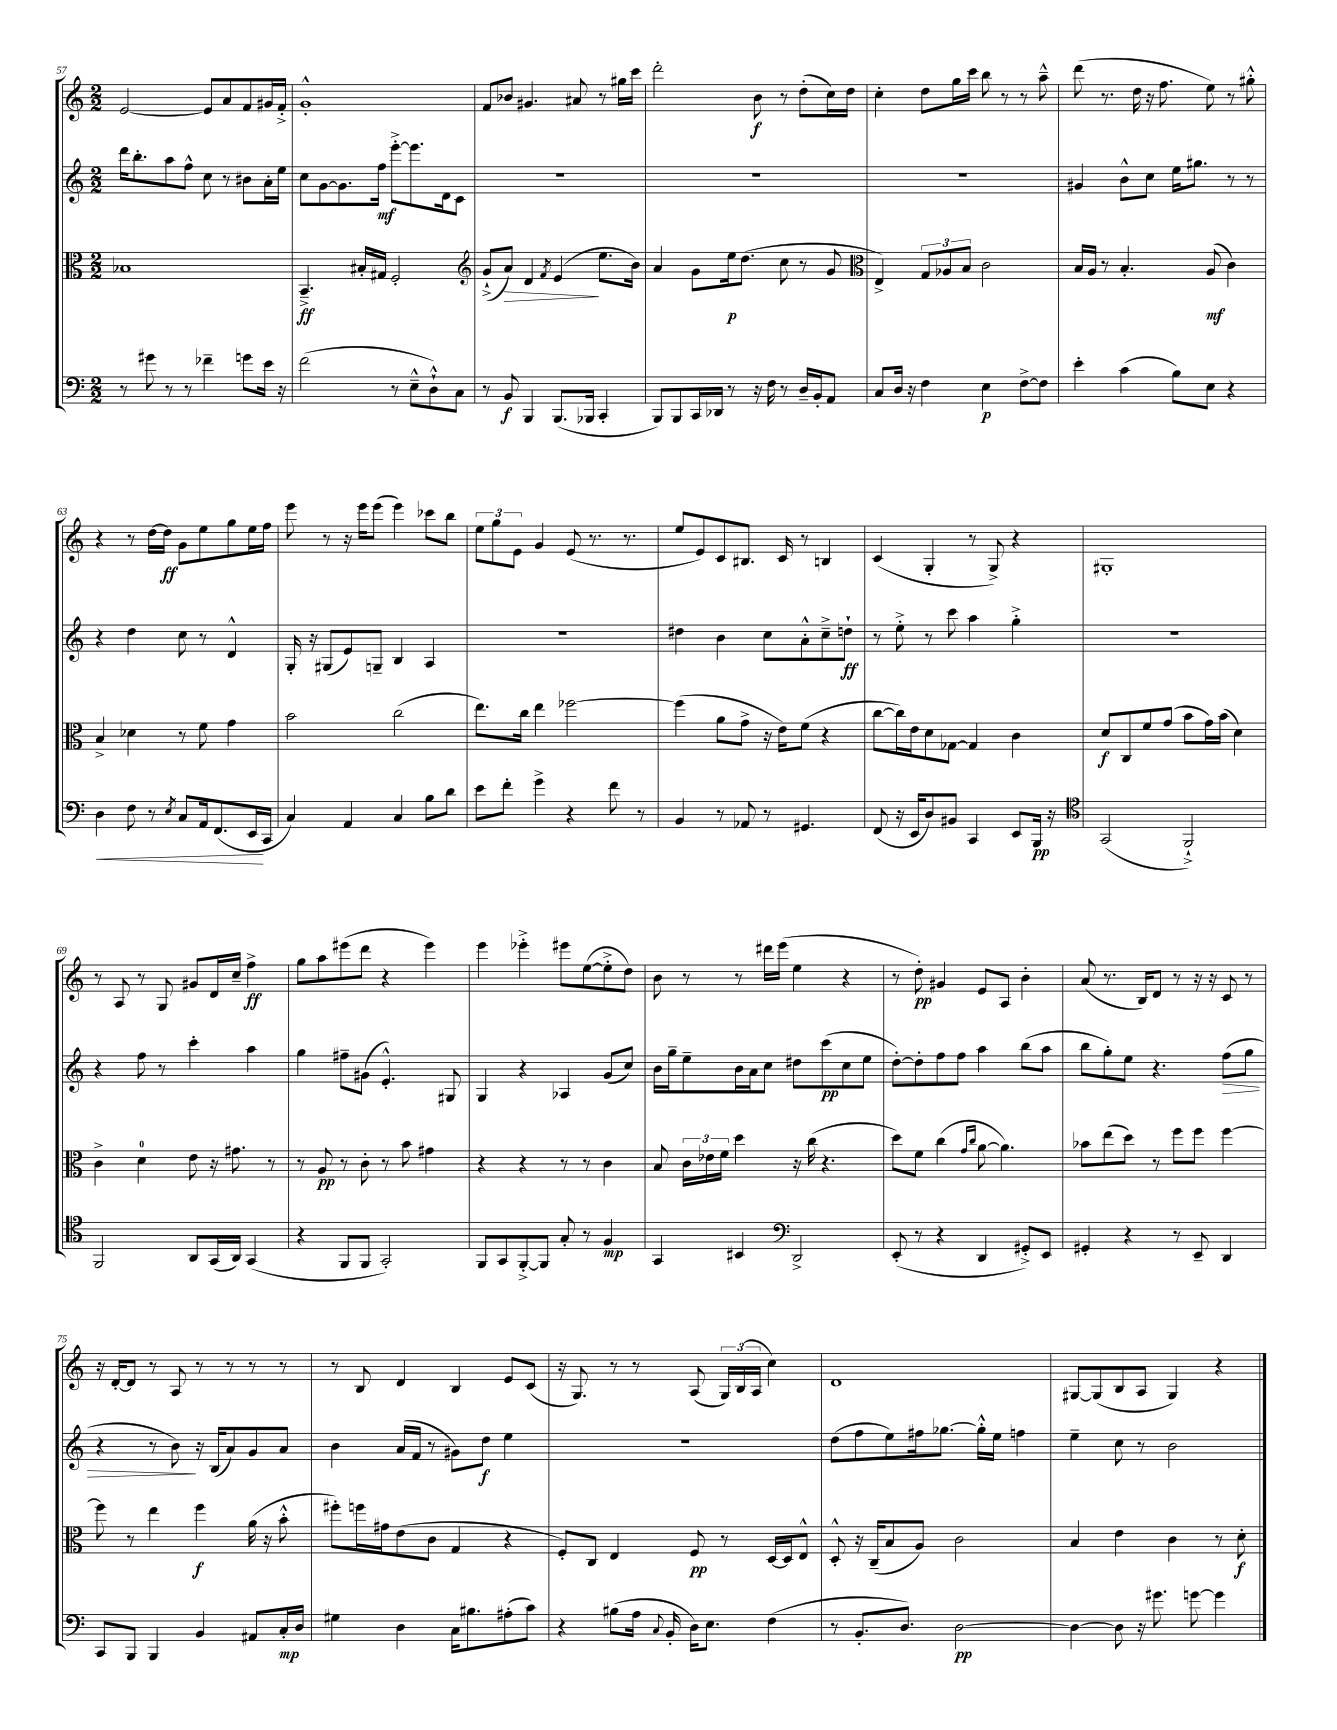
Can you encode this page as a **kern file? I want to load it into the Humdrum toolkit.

**kern	**dynam	**kern	**dynam	**kern	**dynam	**kern	**dynam
*part4	*part4	*part3	*part3	*part2	*part2	*part1	*part1
*staff4	*staff4	*staff3	*staff3	*staff2	*staff2	*staff1	*staff1
*clefF4	*	*clefC3	*	*clefG2	*	*clefG2	*
*k[]	*	*k[]	*	*k[]	*	*k[]	*
*M2/2	*	*M2/2	*	*M2/2	*	*M2/2	*
=57	=57	=57	=57	=57	=57	=57	=57
8r	.	1B-X	.	16ddd\KL	.	[2e/	.
.	.	.	.	8.bb'\	.	.	.
8g#X\	.	.	.	.	.	.	.
8r	.	.	.	8aa\	.	.	.
8r	.	.	.	8ff^^\J	.	.	.
4f-X~\	.	.	.	8cc\	.	8e/L]	.
.	.	.	.	8r	.	8a/	.
8gn\L	.	.	.	8b#X\L	.	8f/	.
16e\Jk	.	.	.	16a'\L	.	16g#X/L	.
16r	.	.	.	16ee\JJ	.	16f'^/JJ	.
=58	=58	=58	=58	=58	=58	=58	=58
(2f\	.	4.BB~^/	ff	8cc\L	.	1g'^^	.
.	.	.	.	[8g\	.	.	.
.	.	.	.	8.g\]	.	.	.
.	.	16B#X'/LL	.	.	.	.	.
.	.	16G#X/JJ	.	16ff\Jk	mf	.	.
8r	.	2F'/	.	[8eee'^\L	.	.	.
8E~^^\L	.	.	.	8.eee\]	.	.	.
8D`^^\)	.	.	.	.	.	.	.
.	.	.	.	16d\k	.	.	.
8C\J	.	.	.	8c\J	.	.	.
=59	=59	=59	=59	=59	=59	=59	=59
*	*	*clefG2	*	*	*	*	*
8r	.	(8g`^/L	.	1r	.	8f/L	.
!	!	!	!LO:HP:b	!	!	!	!
8BB/	f	8a/J)	>	.	.	8b-X/J	.
4BBB/	.	4d/	.	.	.	4.g#X/	.
.	.	8qf/	.	.	.	.	.
(8.BBB/L	.	(4e/	.	.	.	.	.
.	.	.	.	.	.	8a#X/	.
16BBB-X/Jk	.	.	.	.	.	.	.
4CC'/	.	8.ee\L	]	.	.	8r	.
.	.	.	.	.	.	16gg#X\LL	.
.	.	16b\Jk)	.	.	.	16ccc\JJ	.
=60	=60	=60	=60	=60	=60	=60	=60
8BBB/L)	.	4a/	.	1r	.	2ddd'\	.
8BBB/	.	.	.	.	.	.	.
16CC/L	.	8g\L	.	.	.	.	.
16DD-X/JJ	.	.	.	.	.	.	.
8r	.	16ee\k	p	.	.	.	.
.	.	(8.dd\J	.	.	.	.	.
16r	.	.	.	.	.	8b\	f
16F\	.	.	.	.	.	.	.
8r	.	8cc\	.	.	.	8r	.
16D~/LL	.	8r	.	.	.	(8dd'\L	.
16BB'/J	.	.	.	.	.	.	.
8AA/J	.	8g/	.	.	.	16cc\L)	.
.	.	.	.	.	.	16dd\JJ	.
=61	=61	=61	=61	=61	=61	=61	=61
*	*	*clefC3	*	*	*	*	*
8C/L	.	4E^/)	.	1r	.	4cc'\	.
16D/Jk	.	.	.	.	.	.	.
16r	.	.	.	.	.	.	.
4F\	.	12G/L	.	.	.	8dd\L	.
.	.	12A-X/	.	.	.	.	.
.	.	.	.	.	.	16gg\L	.
.	.	12B/J	.	.	.	.	.
.	.	.	.	.	.	16ccc\JJ	.
4E\	p	2c\	.	.	.	8bb\	.
.	.	.	.	.	.	8r	.
[8F^\L	.	.	.	.	.	8r	.
8F\J]	.	.	.	.	.	8aa~^^\	.
=62	=62	=62	=62	=62	=62	=62	=62
4e'\	.	16B/LL	.	4g#X/	.	(8ddd\	.
.	.	16A/JJ	.	.	.	.	.
.	.	8r	.	.	.	8.r	.
(4c\	.	4.B'/	.	8b^^\L	.	.	.
.	.	.	.	.	.	16dd\	.
.	.	.	.	8cc\J	.	16r	.
.	.	.	.	.	.	8.ff\	.
8B\L)	.	.	.	16ee\KL	.	.	.
.	.	.	.	8.gg#X\J	.	.	.
8E\J	.	(8A/	mf	.	.	8ee\)	.
4r	.	4c\)	.	8r	.	8r	.
.	.	.	.	8r	.	8gg#X'^^\	.
!!LO:LB:g=z
=63	=63	=63	=63	=63	=63	=63	=63
!	!LO:HP:b	!	!	!	!	!	!
4D\	<	4B^/	.	4r	.	4r	.
8F\	.	4d-X\	.	4dd\	.	8r	.
8r	.	.	.	.	.	[16dd\LL	.
.	.	.	.	.	.	16dd\JJ]	ff
8qE/	.	.	.	.	.	.	.
8C/L	.	8r	.	8cc\	.	8g\L	.
16AA/k	.	8f\	.	8r	.	8ee\	.
(8.FF/	.	.	.	.	.	.	.
.	.	4g\	.	4d^^/	.	8gg\	.
16EE/L	.	.	.	.	.	16ee\L	.
16CC/JJ	[	.	.	.	.	16ff\JJ	.
=64	=64	=64	=64	=64	=64	=64	=64
4C/)	.	2b\	.	16G'/	.	8eee\	.
.	.	.	.	16r	.	.	.
.	.	.	.	(8G#X/L	.	8r	.
4AA/	.	.	.	8e/)	.	16r	.
.	.	.	.	.	.	16eee\KL	.
.	.	.	.	8Gn~/J	.	(8eee\J	.
4C/	.	(2cc\	.	4B/	.	4eee\)	.
8B\L	.	.	.	4A/	.	8ccc-X\L	.
8d\J	.	.	.	.	.	8bb\J	.
=65	=65	=65	=65	=65	=65	=65	=65
8e\L	.	8.ee\L)	.	1r	.	12ee\L	.
.	.	.	.	.	.	12gg\	.
8f'\J	.	.	.	.	.	.	.
.	.	.	.	.	.	12e\J	.
.	.	16cc\Jk	.	.	.	.	.
4g^\	.	4ee\	.	.	.	4g/	.
4r	.	[2ff-X\	.	.	.	(8e/	.
.	.	.	.	.	.	8.r	.
8f\	.	.	.	.	.	.	.
.	.	.	.	.	.	8.r	.
8r	.	.	.	.	.	.	.
=66	=66	=66	=66	=66	=66	=66	=66
4BB/	.	(4ff-\]	.	4dd#X\	.	8ee/L	.
.	.	.	.	.	.	8e/)	.
8r	.	8a\L	.	4b\	.	8c/	.
8AA-X/	.	8g^\J	.	.	.	8.B#X/J	.
8r	.	16r	.	8cc\L	.	.	.
.	.	16e\KL)	.	.	.	16c/	.
4.GG#X/	.	(8f\J	.	8a'^^\	.	8r	.
.	.	4r	.	8cc~^\	.	4Bn/	.
.	.	.	.	8ddn`\J	ff	.	.
=67	=67	=67	=67	=67	=67	=67	=67
(8FF/	.	[8cc\L	.	8r	.	(4c/	.
16r	.	16cc\L])	.	8ee'^\	.	.	.
16EE/KL	.	16e\J	.	.	.	.	.
8D/)	.	8d\	.	8r	.	4G'/	.
8BB#X/J	.	[8G-X\J	.	8ccc\	.	.	.
4CC/	.	4G-/]	.	4aa\	.	8r	.
.	.	.	.	.	.	8G^/)	.
8EE/L	.	4c\	.	4gg'^\	.	4r	.
16BBB/Jk	pp	.	.	.	.	.	.
16r	.	.	.	.	.	.	.
=68	=68	=68	=68	=68	=68	=68	=68
*clefC4	*	*	*	*	*	*	*
(2GG/	.	8d/L	f	1r	.	1G#X'	.
.	.	8C/	.	.	.	.	.
.	.	8f/	.	.	.	.	.
.	.	(8g/J	.	.	.	.	.
2FF`^/)	.	8b\L	.	.	.	.	.
.	.	16g\L)	.	.	.	.	.
.	.	(16b\JJ	.	.	.	.	.
.	.	4d\)	.	.	.	.	.
!!LO:LB:g=z
=69	=69	=69	=69	=69	=69	=69	=69
2FF/	.	4c^\	.	4r	.	8r	.
.	.	.	.	.	.	8A/	.
.	.	4d\	.	8ff\	.	8r	.
.	.	.	.	8r	.	8G/	.
8AA/L	.	8e\	.	4ccc'\	.	8g#X/L	.
(16GG/L	.	16r	.	.	.	16d/L	.
16AA/JJ)	.	8.g#X\	.	.	.	16cc~/JJ	.
(4GG/	.	.	.	4aa\	.	4ff^\	ff
.	.	8r	.	.	.	.	.
=70	=70	=70	=70	=70	=70	=70	=70
4r	.	8r	.	4gg\	.	8gg\L	.
.	.	8A/	pp	.	.	8aa\	.
8FF/L	.	8r	.	8ff#X~\L	.	(8eee#X\	.
8FF/J	.	8c'\	.	(8g#X\J	.	8ddd\J	.
2GG'/)	.	8r	.	4.e'^^/)	.	4r	.
.	.	8b\	.	.	.	.	.
.	.	4g#X\	.	.	.	4eee#\)	.
.	.	.	.	8G#X/	.	.	.
=71	=71	=71	=71	=71	=71	=71	=71
8FF/L	.	4r	.	4G/	.	4eee\	.
8GG/	.	.	.	.	.	.	.
[8FF'^/	.	4r	.	4r	.	4eee-X'^\	.
8FF/J]	.	.	.	.	.	.	.
8G'/	.	8r	.	4A-X/	.	8eee#X\L	.
8r	.	8r	.	.	.	([8ee\	.
4F/	mp	4c\	.	(8g/L	.	8ee'^\]	.
.	.	.	.	8cc/J)	.	8dd\J)	.
=72	=72	=72	=72	=72	=72	=72	=72
4GG/	.	8B/	.	16b\LL	.	8b\	.
.	.	.	.	16gg~\J	.	.	.
.	.	24c\LL	.	8ee~\	.	8r	.
.	.	24e-X\	.	.	.	.	.
.	.	24f\JJ	.	.	.	.	.
4BB#X/	.	4dd\	.	16b\L	.	8r	.
.	.	.	.	16a\J	.	.	.
.	.	.	.	8cc\J	.	16ddd#X\LL	.
.	.	.	.	.	.	(16eee\JJ	.
*clefF4	*	*	*	*	*	*	*
2DD^/	.	16r	.	8dd#X\L	.	4ee\	.
.	.	(16cc\	.	.	.	.	.
.	.	4.r	.	(8ccc\	pp	.	.
.	.	.	.	8cc\	.	4r	.
.	.	.	.	8ee\J	.	.	.
=73	=73	=73	=73	=73	=73	=73	=73
(8EE'/	.	8dd\L)	.	[8dd'\L)	.	8r	.
8r	.	8f\J	.	8dd'\]	.	8dd'\)	pp
4r	.	(4cc\	.	8ff\	.	4g#X/	.
.	.	.	.	8ff\J	.	.	.
.	.	16qqg/LL	.	.	.	.	.
.	.	16qqcc/JJ	.	.	.	.	.
4DD/	.	[8a\	.	4aa\	.	8e/L	.
.	.	4.a\])	.	.	.	8A/J	.
8GG#X'^/L)	.	.	.	(8bb\L	.	4b'\	.
8EE/J	.	.	.	8aa\J	.	.	.
=74	=74	=74	=74	=74	=74	=74	=74
4GG#X'/	.	8b-X\L	.	8bb\L	.	(8a/	.
.	.	(8ee\	.	8gg'\)	.	8.r	.
4r	.	8dd\J)	.	8ee\J	.	.	.
.	.	.	.	.	.	16B/KL)	.
.	.	8r	.	4.r	.	8d/J	.
8r	.	8ff\L	.	.	.	8r	.
8EE~/	.	8ff\J	.	.	.	16r	.
.	.	.	.	.	.	16r	.
!	!	!	!	!	!LO:HP:b	!	!
4DD/	.	[4ff\	.	(8ff\L	>	8c/	.
.	.	.	.	8gg\J	.	8r	.
!!LO:LB:g=z
=75	=75	=75	=75	=75	=75	=75	=75
8CC/L	.	8ff\]	.	4r	.	16r	.
.	.	.	.	.	.	[16d'/KL	.
8BBB/J	.	8r	.	.	.	8d/J]	.
4BBB/	.	4ee\	.	8r	.	8r	.
.	.	.	.	8b\)	.	8A/	.
4BB/	.	4ff\	f	16r	]	8r	.
.	.	.	.	(16B/KL	.	.	.
.	.	.	.	8a/)	.	8r	.
8AA#X/L	.	(16a\	.	8g/	.	8r	.
.	.	16r	.	.	.	.	.
16C'/L	mp	8b'^^\	.	8a/J	.	8r	.
16D/JJ	.	.	.	.	.	.	.
=76	=76	=76	=76	=76	=76	=76	=76
4G#X\	.	8ff#X'\L)	.	4b\	.	8r	.
.	.	16ffn\L	.	.	.	8B/	.
.	.	16g#X\J	.	.	.	.	.
4D\	.	(8e\	.	(16a/LL	.	4d/	.
.	.	.	.	16f/JJ	.	.	.
.	.	8c\J	.	8r	.	.	.
16C\KL	.	4G/	.	8g#X\L)	.	4B/	.
8.B#X\	.	.	.	.	.	.	.
.	.	.	.	8dd\J	f	.	.
(8A#X'\	.	4r	.	4ee\	.	8e/L	.
8c\J)	.	.	.	.	.	(8c/J	.
=77	=77	=77	=77	=77	=77	=77	=77
4r	.	8F'/L)	.	1r	.	16r	.
.	.	.	.	.	.	8.G/)	.
.	.	8C/J	.	.	.	.	.
(8B#X\L	.	4E/	.	.	.	8r	.
16A\Jk	.	.	.	.	.	8r	.
8qqC/	.	.	.	.	.	.	.
16BB'/	.	.	.	.	.	.	.
16D\KL)	.	8F/	pp	.	.	(8A/	.
8.E\J	.	.	.	.	.	.	.
.	.	8r	.	.	.	24G/LL)	.
.	.	.	.	.	.	(24B/	.
.	.	.	.	.	.	24A/JJ	.
(4F\	.	[16D/LL	.	.	.	4cc\)	.
.	.	16D/J]	.	.	.	.	.
.	.	8E^^/J	.	.	.	.	.
=78	=78	=78	=78	=78	=78	=78	=78
8r	.	8D'^^/	.	(8dd\L	.	1d	.
8.BB'/L	.	16r	.	8ff\	.	.	.
.	.	(16C~/KL	.	.	.	.	.
.	.	8B/	.	8ee\)	.	.	.
8.D/J)	.	.	.	.	.	.	.
.	.	8A/J)	.	16ff#X\k	.	.	.
.	.	.	.	[8.gg-X\J	.	.	.
[2D\	pp	2c\	.	.	.	.	.
.	.	.	.	16gg-'^^\LL]	.	.	.
.	.	.	.	16ee\JJ	.	.	.
.	.	.	.	4ffn\	.	.	.
=79	=79	=79	=79	=79	=79	=79	=79
4D\_	.	4B/	.	4ee~\	.	[8G#X/L	.
.	.	.	.	.	.	(8G#/]	.
8D\]	.	4e\	.	8cc\	.	8B/	.
16r	.	.	.	8r	.	8A/J	.
8.g#X\	.	.	.	.	.	.	.
.	.	4c\	.	2b\	.	4G#/)	.
[8gn\	.	.	.	.	.	.	.
4g\]	.	8r	.	.	.	4r	.
.	.	8d'\	f	.	.	.	.
==	==	==	==	==	==	==	==
*-	*-	*-	*-	*-	*-	*-	*-
